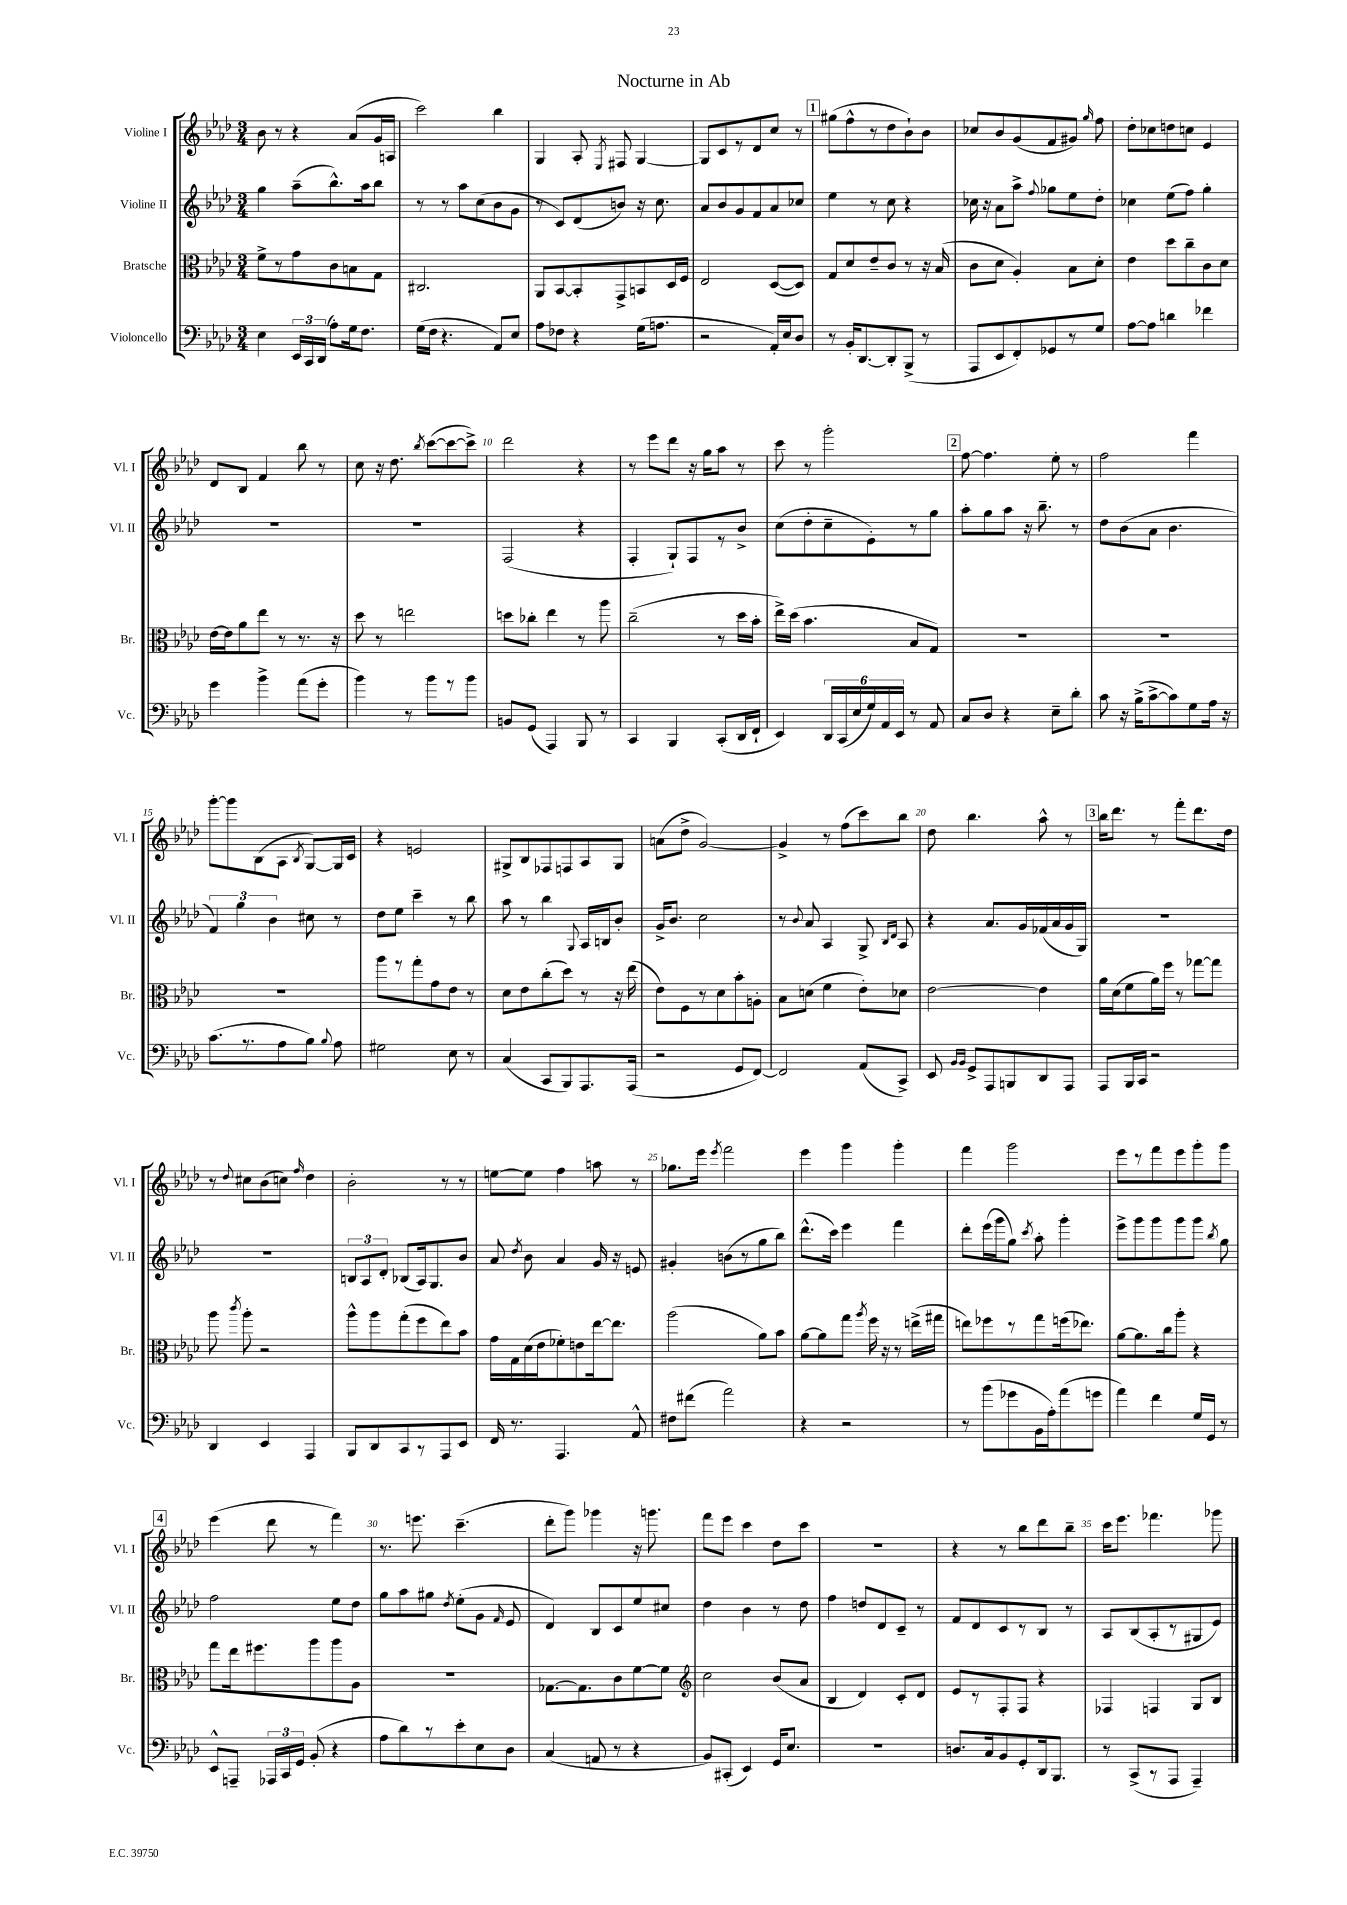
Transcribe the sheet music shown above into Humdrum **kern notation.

**kern	**kern	**kern	**kern
*staff4	*staff3	*staff2	*staff1
*clefF4	*clefC3	*clefG2	*clefG2
*k[b-e-a-d-]	*k[b-e-a-d-]	*k[b-e-a-d-]	*k[b-e-a-d-]
*M3/4	*M3/4	*M3/4	*M3/4
4E-\	8f^\L	4gg\	8b-\
.	8r	.	8r
24EE-/LL	8g\	(8aa-~\L	4r
24CC/	.	.	.
(24DD-/JJ	.	.	.
8A-'\L)	8c\	8.bb-^^\)	.
16G\k	8B\	.	(8a-/L
8.F\J	.	16aa-\k	.
.	8G\J	8bb-\J	16g/L
.	.	.	16A/JJ
=	=	=	=
(16G\LL	2.C#/	8r	2ccc\)
16F\JJ	.	.	.
4.r	.	8r	.
.	.	8aa-\L	.
.	.	(8cc\	.
8AA-/L)	.	8b-\	4bb-\
8E-/J	.	8g\J	.
=	=	=	=
8A-\L	8AA-/L	8r	4G/
8F-\J	[8BB-/	8c/L)	.
4r	8BB-'/]	(8d-/	8A-'/
.	.	.	8qE-/
.	8GG^/	8b/J)	8F#/
(16G\LK	8BB/	16r	[4G/
8.A\J	.	8.cc\	.
.	16D-/L	.	.
.	16F/JJ	.	.
=	=	=	=
2r	2E-/	8a-/L	8G/]L
.	.	8b-/	8c/
.	.	8g/	8r
.	.	8f/	8d-/
16AA-'/LL)	([8D-/L	8a-/	8cc/J
16E-/J	.	.	.
8D-/J	8D-/]J)	8cc-/J	8r
=	=	=	=
8r	8G/L	4ee-\	(8gg#\L
16BB-'/LK	8d-/	.	8ff^^\
[8.DD-/	.	.	.
.	8e-~/	8r	8r
8DD-'/]	8c/J	8cc\	8dd-\
(8BBB-^/J	8r	4r	8b-`\)
8r	16r	.	8b-\J
.	(16B-/	.	.
=	=	=	=
8AAA-/L	8c\L	16cc-\	8cc-/L
.	.	16r	.
8EE-/	8d-\J	8a-\L	8b-/
8FF'/)	4A-'/)	8aa-^\J	(8g/
.	.	8qqff/	.
8GG-/	.	8gg-\L	8f/
8r	8B-\L	8ee-\	8g#/J)
.	.	.	16qqgg/
8G/J	8d-'\J	8dd-'\J	8ff\
=	=	=	=
[8A-\L	4e-\	4cc-\	8dd-'\L
8A-\]J	.	.	8cc-\
4d\	8dd-\L	(8ee-\L	8dd\
.	8cc~\	8ff\J)	8cc\J
4f-\	8c\	4gg'\	4e-/
.	8d-\J	.	.
=	=	=	=
4g\	[16e-\LL	2.r	8d-/L
.	16e-\]J	.	.
.	8a-\	.	8B-/J
4b-^\	8ee-\J	.	4f/
.	8r	.	.
(8a-\L	8.r	.	8bb-\
8g'\J	.	.	8r
.	16r	.	.
=	=	=	=
4b-\)	8dd-\	2.r	8cc\
.	8r	.	16r
.	.	.	8.dd-\
8r	2ee\	.	.
.	.	.	8qbb-/
8b-\L	.	.	([8ccc\L
8r	.	.	8ccc\_
8b-\J	.	.	8ccc^\]J)
=	=	=	=
8BB/L	8dd\L	(2F/	2ddd-\
(8GG/J	8cc-'\J	.	.
4AAA-/)	4ee-\	.	.
8BBB-/	8r	4r	4r
8r	8aa-\	.	.
=	=	=	=
4CC/	(2cc~\	4F'/	8r
.	.	.	8eee-\L
4BBB-/	.	8G`/L)	8ddd-\J
.	.	8F/	16r
.	.	.	16gg\LK
(8CC'/L	8r	8r	8aa-\J
16DD-/L	16dd-\LL	8b-^/J	8r
16FF`/JJ	16b-'\JJ	.	.
=	=	=	=
4EE-/)	16ee-^\LL)	(8cc\L	8ccc\
.	(16dd-\JJ	.	.
.	4.b-\	8dd-'\	8r
24DD-/LL	.	8cc~\	2ggg'\
(24CC/	.	.	.
24E-/	.	.	.
24G/)	.	8e-'\)	.
24AA-/	.	.	.
24EE-/JJ	.	.	.
8r	8B-/L	8r	.
8AA-/	8G/J)	8gg\J	.
=	=	=	=
8C/L	2.r	8aa-'\L	[8ff\
8D-/J	.	8gg\	4.ff\]
4r	.	8aa-\J	.
.	.	16r	.
.	.	8.bb-~\	.
8E-~\L	.	.	8ee-'\
8d-'\J	.	8r	8r
=	=	=	=
8c\	2.r	8dd-\L	2ff\
16r	.	(8b-\	.
(16B-^\LK	.	.	.
[8c^\	.	8a-\J	.
8c\])	.	4.b-\	.
8G\	.	.	4fff\
16A-\Jk	.	.	.
16r	.	.	.
=	=	=	=
(8.c\L	2.r	6f/)	[8ggg'\L
.	.	.	8ggg\]
.	.	6gg\	.
8.r	.	.	.
.	.	.	(8B-\
.	.	6b-\	.
8A-\	.	.	8A-\J
.	.	.	8qB-/
8B-\J)	.	8cc#\	[8G/L)
8qqB-/	.	.	.
8A-\	.	8r	16G/]L
.	.	.	16c/JJ
=	=	=	=
2G#\	8aa-\L	8dd-\L	4r
.	8r	8ee-\J	.
.	8gg'\	4ccc~\	2e/
.	8g\	.	.
8E-\	8e-\J	8r	.
8r	8r	8bb-\	.
=	=	=	=
(4C/	8d-\L	8aa-\	8G#^/L
.	8e-\	8r	8B-/
8CC/L	(8cc'\	4bb-\	8F-/
8BBB-/)	8dd-\J)	.	8F/
.	.	8qqG/	.
8.AAA-/	8r	16A-/LL	8A-/
.	.	16B/J	.
.	16r	8b-'/J	8G#/J
(16AAA-/Jk	(16ee-\	.	.
=	=	=	=
2r	8e-\L)	16g^/LK	(8a\L
.	.	8.b-/J	.
.	8F\	.	8dd-^\J
.	8r	2cc\	[2g/)
.	8d-\	.	.
8GG/L	8b-'\	.	.
[8FF/J)	8A'\J	.	.
=	=	=	=
2FF/]	8B-\L	8r	4g^/]
.	.	8qqb-/	.
.	(8d\J	8a-/	.
.	4f\	4A-/	8r
.	.	.	(8ff\L
(8AA-/L	8e-'\L)	8G^/	8ccc\)
.	.	16qqB-/LL	.
.	.	16qqd-/JJ	.
8CC^/J)	8d-\J	8A-/	8bb-\J
=	=	=	=
8EE-/	[2e-\	4r	8dd-\
16qqBB-/LL	.	.	.
16qqBB-/JJ	.	.	.
8GG^/L	.	.	4.bb-\
8AAA-/	.	8.a-/L	.
8BBB/	.	.	.
.	.	16g/L	.
8DD-/	4e-\]	(16f-/	8aa-^^\
.	.	16a-/	.
8AAA-/J	.	16g/	8r
.	.	16G/JJ)	.
=	=	=	=
8AAA-/L	16a-\LL	2.r	16bb-\LK
.	(16d-\J	.	8.ddd-\J
16BBB-/L	8f\	.	.
16CC/JJ	.	.	.
2r	16a-\L)	.	8r
.	16ff\JJ	.	.
.	8r	.	8fff'\L
.	[8gg-\L	.	8.ddd-\
.	8gg-\]J	.	.
.	.	.	16dd-\Jk
=	=	=	=
4DD-/	8aa-\	2.r	8r
.	8qccc/	.	8qqdd-/
.	8aa-'\	.	8cc#\L
4EE-/	2r	.	(8b-\
.	.	.	8cc\J)
.	.	.	16qqff/
4AAA-/	.	.	4dd-\
=	=	=	=
8BBB-/L	8aa-^^\L	12B/L	2b-'\
.	.	12A-/	.
8DD-/	8aa-\	.	.
.	.	12d-'/J	.
8CC/	(8gg'\	(8B-/L	.
8r	8ff\	16A-/k)	.
.	.	8.G/	.
8AAA-/	8ee-\)	.	8r
8EE-/J	8b-\J	8b-/J	8r
=	=	=	=
16FF/	16g\LL	8a-/	[8ee\L
8.r	16G\	.	.
.	.	8qdd-/	.
.	(16d-\	8b-\	8ee\]J
.	16e-\J	.	.
4.AAA-/	8f-'\)	4a-/	4ff\
.	8e\	.	.
.	[16ee-\k	16g/	8aa\
.	8.ee-\]J	16r	.
8AA-^^/	.	8e/	8r
=	=	=	=
8F#\L	(2aa-\	4g#'/	8.gg-\L
(8f#\J	.	.	.
.	.	.	16eee-\Jk
.	.	.	8qeee-/
2a-\)	.	(8b\L	2fff\
.	.	8r	.
.	8a-\L)	8gg\	.
.	8b-\J	8bb-\J)	.
=	=	=	=
4r	[8a-\L	(8.ddd-^^\L	4eee-\
.	8a-\]	.	.
.	.	16ccc\Jk)	.
2r	8gg\J	4eee-\	4ggg\
.	8qaa-/	.	.
.	16ff\	.	.
.	16r	.	.
.	8r	4fff\	4ggg'\
.	(16ee^\LL	.	.
.	16gg#\JJ	.	.
=	=	=	=
8r	8ee\L)	8ddd-'\L	4fff\
(8b-\L	8ff-\	(16eee-\L	.
.	.	16ggg\J	.
8g-\	8r	8gg\J)	2ggg\
.	.	8qccc/	.
16BB-\L	8gg\	8aa-'\	.
16A-'\J)	.	.	.
(8a-\	(16ff\k	4ggg'\	.
.	8.ee-\J)	.	.
8g\J	.	.	.
=	=	=	=
4a-\)	[8a-\L	8eee-^\L	8eee-\L
.	8.a-\]	8ggg\	8r
4f\	.	8ggg\	8fff\
.	16cc\k	.	.
.	8aa-'\J	8ggg\	8eee-\
16G/LL	4r	8ggg\J	8ggg'\
16GG/JJ	.	.	.
.	.	8qbb-/	.
8r	.	8gg\	8ggg\J
=	=	=	=
8EE-^^/L	8gg\L	2ff\	(4eee-\
8AAA~/J	16ee-\k	.	.
.	8.ff#\	.	.
24AAA-/LL	.	.	8ddd-\
24CC/	.	.	.
24GG/JJ	.	.	.
(8BB-'/	8aa-\	.	8r
4r	8aa-\	8ee-\L	4fff\)
.	8A-\J	8dd-\J	.
=	=	=	=
8A-\L	2.r	8gg\L	8.r
8d-\)	.	8aa-\	.
.	.	.	8.eee\
8r	.	8gg#\J	.
.	.	8qdd-/	.
8e-'\	.	(8ee-'\L	(4.ccc~\
8E-\	.	8g\J	.
.	.	16qqf/	.
8D-\J	.	8e-/	.
=	=	=	=
(4C/	[8.G-\L	4d-/)	8ddd-'\L
.	.	.	8ggg\J)
.	8.G-\]	.	.
8AA/	.	8B-/L	4ggg-\
8r	8c\	8c/	.
4r	[8f\	8ee-/	16r
.	.	.	8.ggg\
.	8f\]J	8cc#/J	.
=	=	=	=
*	*clefG2	*	*
8BB-/L)	2cc\	4dd-\	8fff\L
(8CC#'/J	.	.	8eee-\J
4EE-/)	.	4b-\	4ccc\
16GG/LK	(8b-/L	8r	8dd-\L
8.E-/J	.	.	.
.	8a-/J	8dd-\	8ccc\J
=	=	=	=
2.r	4B-/	4ff\	2.r
.	4d-/)	8dd/L	.
.	.	8d-/	.
.	8c'/L	8c~/J	.
.	8d-/J	8r	.
=	=	=	=
8.D/L	8e-/L	8f/L	4r
.	8r	8d-/	.
16C/k	.	.	.
8BB-/	8F'/	8c/	8r
8GG'/	8F/J	8r	8bb-\L
16DD-/k	4r	8B-/J	8ddd-\
8.BBB-/J	.	.	.
.	.	8r	8bb-~\J
=	=	=	=
8r	4F-/	8A-/L	16ccc\LK
.	.	.	8.eee-\J
(8CC^/L	.	(8B-/	.
8r	4F/	8A-'/	4.fff-\
8AAA-/J	.	8r	.
4AAA-~/)	8G/L	8G#/	.
.	8B-/J	8e-/J)	8ggg-\
==	==	==	==
*-	*-	*-	*-
